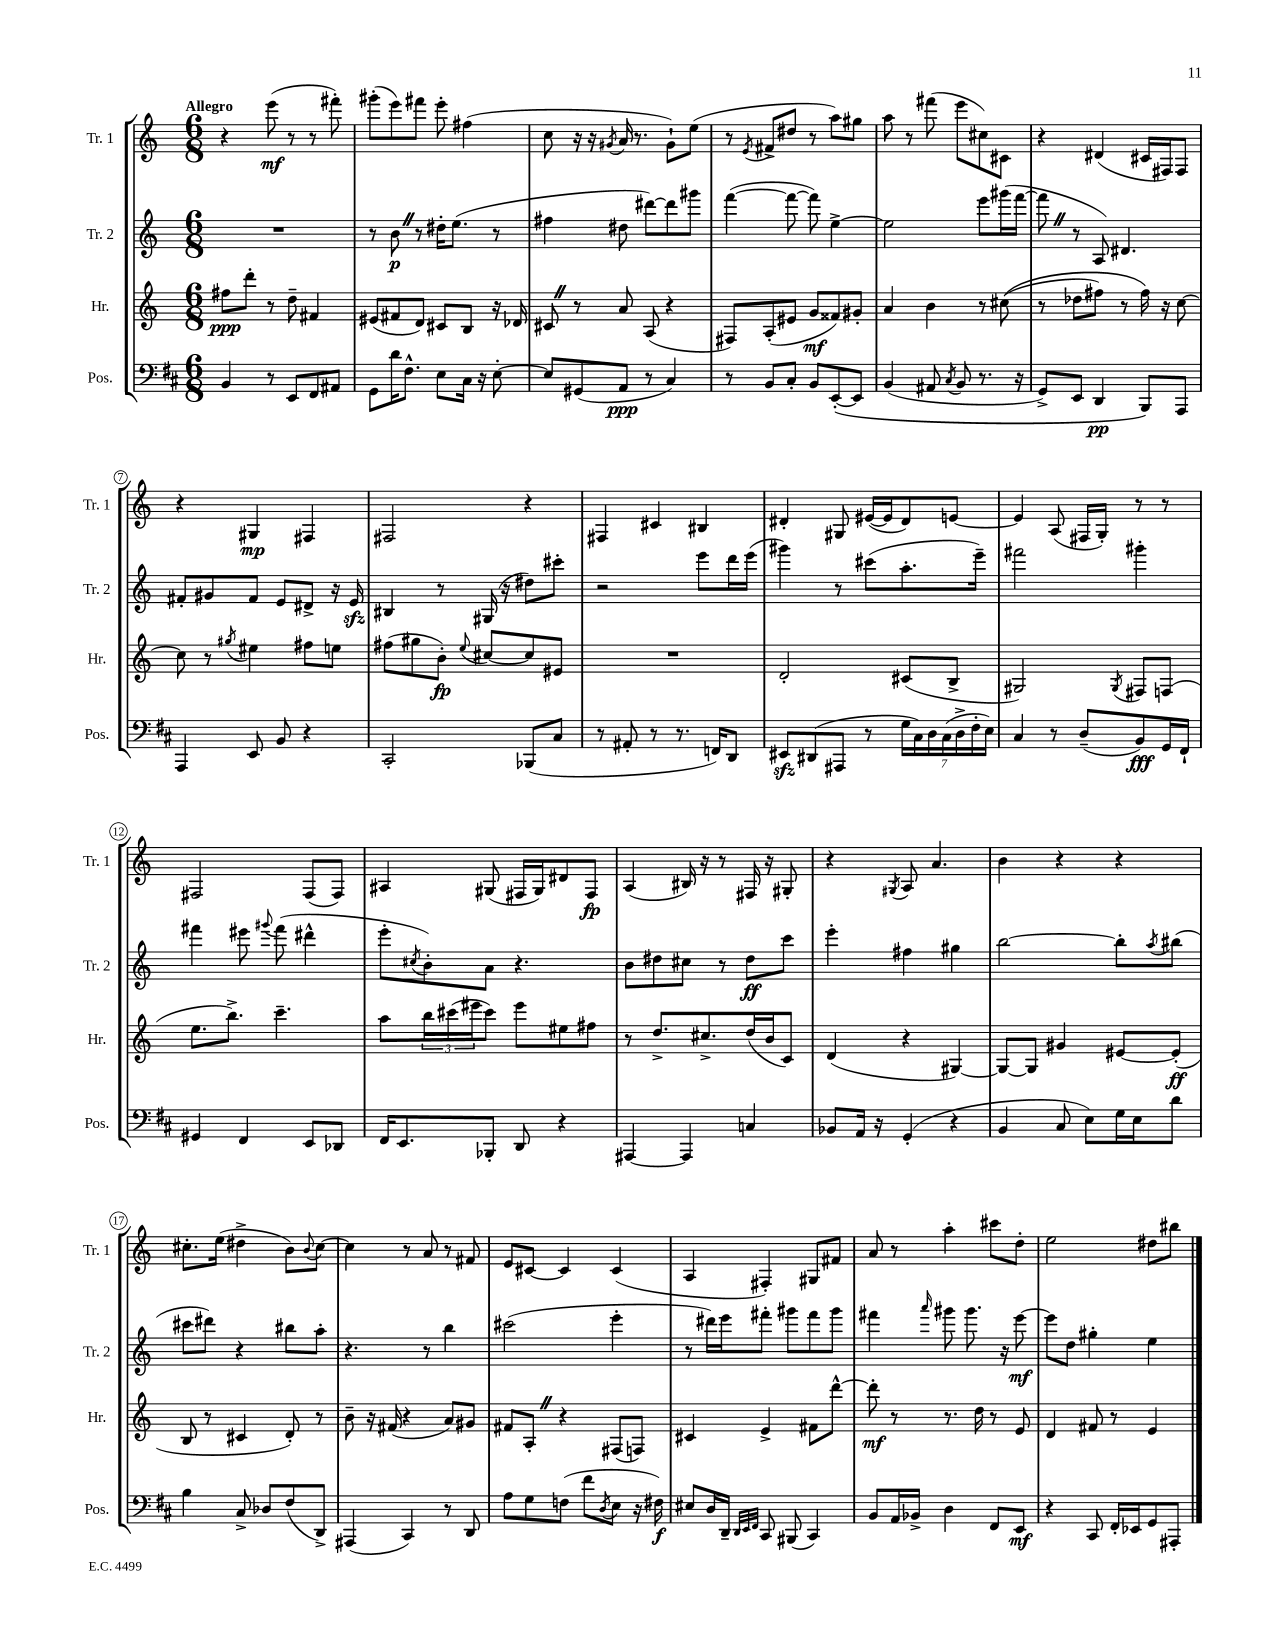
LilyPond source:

<<
\new StaffGroup <<
\new Staff = "s0" \with { instrumentName = "Tr. 1" shortInstrumentName = "Tr. 1" } {
    \clef treble \key c \major \numericTimeSignature \time 6/8 \tempo "Allegro"
    r4 e'''8\mf( r8 r8 fis'''8-.) |
    gis'''8-.( e'''8) fis'''8 e'''8-. fis''4( |
    c''8 r16 r16 \acciaccatura { gis'8 } a'16 r8. gis'8-!) e''8( |
    r8 \acciaccatura { e'8 } fis'8-> dis''8 r8 a''8) gis''8 |
    a''8 r8 fis'''8( e'''8 cis''8) cis'8 |
    r4 dis'4( cis'16 fis16) fis8 |
    r4 gis4\mp fis4 |
    fis2 r4 |
    fis4 cis'4 bis4 |
    dis'4-. gis8 eis'16~( eis'16 dis'8) e'8~ |
    e'4 a8( fis16 g16-.) r8 r8 |
    fis2 fis8( fis8) |
    ais4 gis8( fis16 gis16) dis'8 fis8\fp |
    a4( bis16) r16 r8 fis16 r16 gis8-. |
    r4 \acciaccatura { gis8 } a8 a'4. |
    b'4 r4 r4 |
    cis''8.-. e''16( dis''4-> b'8) \appoggiatura { b'8 } cis''8~ |
    cis''4 r8 a'8 r8 fis'8 |
    e'8 cis'8~ cis'4 cis'4( |
    a4 fis4-.) gis8 fis'8 |
    a'8 r8 a''4-. cis'''8 d''8-. |
    e''2 dis''8 bis''8 \bar "|." |
}
\new Staff = "s1" \with { instrumentName = "Tr. 2" shortInstrumentName = "Tr. 2" } {
    \clef treble \key c \major \numericTimeSignature \time 6/8
    R2. |
    r8 b'8\p \once \override BreathingSign.text = \markup { \musicglyph "scripts.caesura.straight" } \breathe r8 dis''16-. e''8.( r8 |
    fis''4 dis''8 dis'''8~) dis'''8 gis'''8 |
    f'''4~( f'''8~ f'''8) e''4~-> |
    e''2 e'''8 gis'''16( f'''16~ |
    f'''8 \once \override BreathingSign.text = \markup { \musicglyph "scripts.caesura.straight" } \breathe r8 a8) dis'4. |
    fis'8-. gis'8 fis'8 e'8 dis'8-> r16 e'16\sfz |
    bis4 r8 gis16( r16 dis''8) cis'''8-. |
    r2 e'''8 d'''16 e'''16( |
    gis'''4) r8 cis'''8( a''8.-. e'''16--) |
    fis'''2 gis'''4-. |
    fis'''4 eis'''8 \appoggiatura { gis'''8 } fis'''8( dis'''4-^ |
    e'''8-. \acciaccatura { cis''8 } b'8-.) a'8 r4. |
    b'8 dis''8 cis''8 r8 dis''8\ff c'''8 |
    e'''4-. fis''4 gis''4 |
    b''2~ b''8-. \acciaccatura { a''8 } bis''8( |
    cis'''8 dis'''8) r4 bis''8 a''8-. |
    r4. r8 b''4 |
    cis'''2( e'''4-. |
    r8 dis'''16) e'''16 fis'''8-. gis'''8 fis'''8 gis'''8 |
    fis'''4 \grace { a'''16 } gis'''8 gis'''8. r16 e'''8~\mf |
    e'''8 d''8 gis''4-. e''4 \bar "|." |
}
\new Staff = "s2" \with { instrumentName = "Hr." shortInstrumentName = "Hr." } {
    \clef treble \key c \major \numericTimeSignature \time 6/8
    fis''8\ppp d'''8-. r8 d''8-- fis'4 |
    eis'8( fis'8 d'8) cis'8 b8 r16 des'16 |
    cis'8 \once \override BreathingSign.text = \markup { \musicglyph "scripts.caesura.straight" } \breathe r8 a'8 a8( r4 |
    fis8) a8-.( eis'8 g'8\mf fisis'8) gis'8-. |
    a'4 b'4 r8 cis''8(\( |
    r8 des''8 fis''8) r8 fis''16\) r16 c''8~ |
    c''8 r8 \acciaccatura { gis''8 } eis''4 fis''8 e''8 |
    fis''8( gis''8 b'8-.\fp) \appoggiatura { e''8 } cis''8~ cis''8 eis'8 |
    R2. |
    d'2-. cis'8( b8-> |
    gis2) \acciaccatura { gis8 } fis8 f8( |
    e''8. b''8.->) c'''4.-- |
    a''8 \tuplet 3/2 { b''16 cis'''16( eis'''16 } cis'''8) eis'''8 eis''8 fis''8 |
    r8 d''8.-> cis''8.-> d''16( b'16 c'8) |
    d'4( r4 gis4~) |
    gis8~ gis8 gis'4 eis'8~ eis'8-.\ff( |
    b8 r8 cis'4 d'8-.) r8 |
    b'8-- r16 fis'16( r4 a'8) gis'8 |
    fis'8 a8-. \once \override BreathingSign.text = \markup { \musicglyph "scripts.caesura.straight" } \breathe r4 fis8( f8) |
    cis'4 e'4-> fis'8 d'''8~-^ |
    d'''8-.\mf r8 r8. d''16 r8 e'8 |
    d'4 fis'8 r8 e'4 \bar "|." |
}
\new Staff = "s3" \with { instrumentName = "Pos." shortInstrumentName = "Pos." } {
    \clef bass \key d \major \numericTimeSignature \time 6/8
    b,4 r8 e,8 fis,8 ais,8 |
    g,8 d'16 fis8.-^ e8 cis16 r16 e8~-. |
    e8 gis,8( a,8\ppp r8 cis4) |
    r8 b,8 cis8-. b,8 e,8~-.\( e,8 |
    b,4( ais,8 \acciaccatura { cis8 } b,8 r8. r16 |
    g,8->) e,8 d,4\pp b,,8\) a,,8 |
    a,,4 e,8 b,8 r4 |
    cis,2-. bes,,8( cis8 |
    r8 ais,8-. r8 r8. f,16) d,8 |
    eis,8\sfz dis,8( ais,,8 r8 \tuplet 7/4 { g16 cis16) d16 cis16( d16-> fis16-. e16) } |
    cis4 r8 d8--( b,8\fff) g,16 fis,16-! |
    gis,4 fis,4 e,8 des,8 |
    fis,16 e,8. bes,,8-. d,8 r4 |
    ais,,4~ ais,,4 c4 |
    bes,8 a,16 r16 g,4-.( r4 |
    b,4 cis8 e8) g16 e16 d'8 |
    b4 cis8-> des8 fis8( d,8->) |
    ais,,4( cis,4) r8 d,8 |
    a8 g8 f8( fis'8 \acciaccatura { d8 } e8 r16 fis16\f) |
    eis8 d16 d,16-- \grace { d,32 e,32 fis,32 } cis,8 bis,,8( cis,4) |
    b,8 a,16 bes,16-> d4 fis,8 e,8\mf |
    r4 cis,8 fis,16-. ees,16 g,8 ais,,8-. \bar "|." |
}
>>
>>
\layout { \context { \Score \override BarNumber.stencil = #(make-stencil-circler 0.1 0.3 ly:text-interface::print) } }
